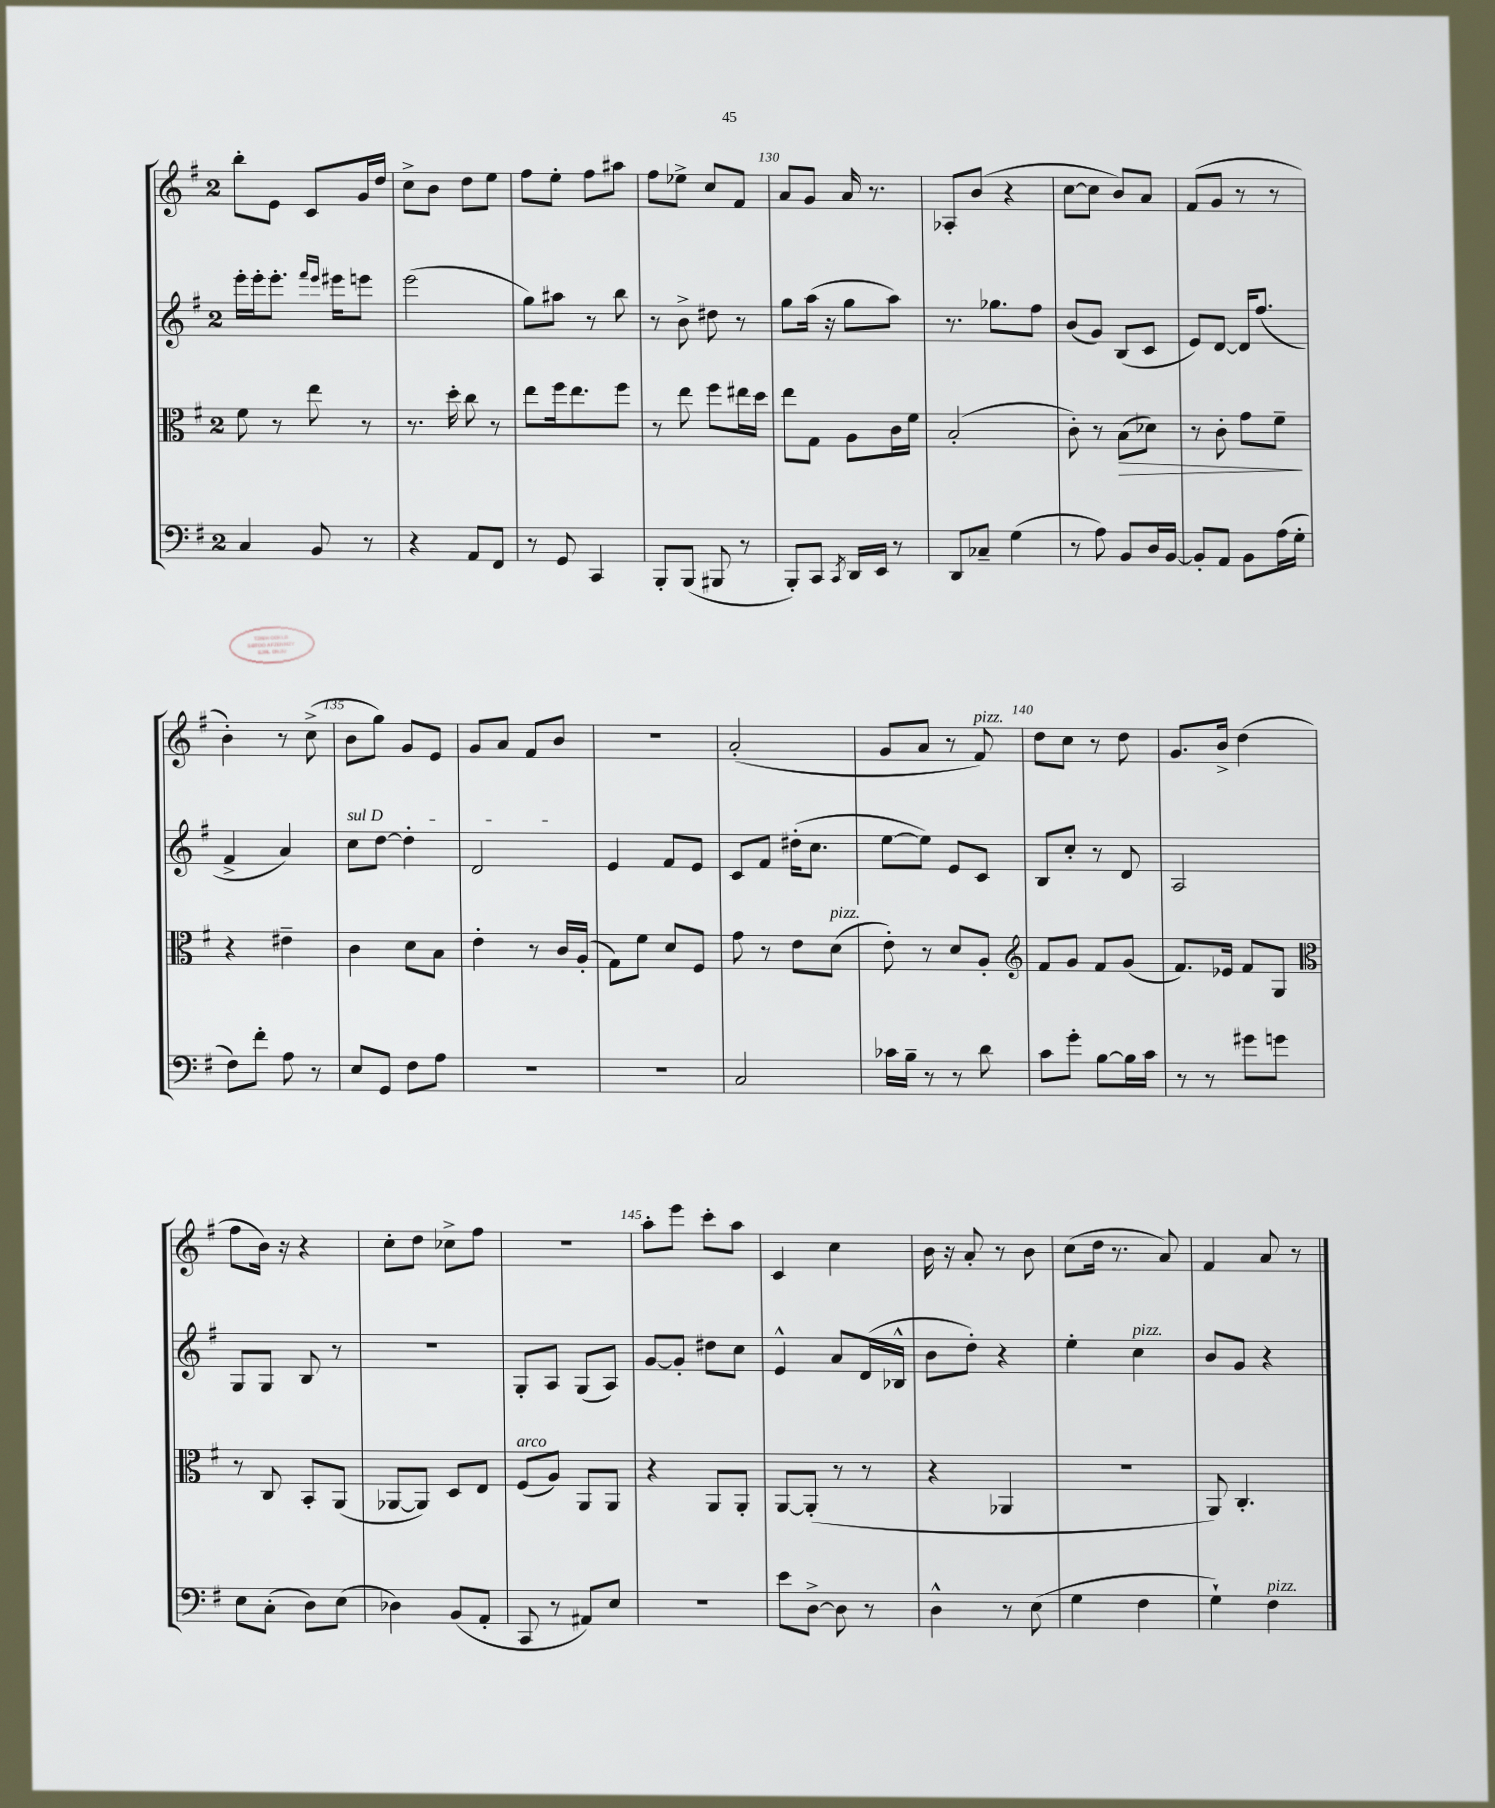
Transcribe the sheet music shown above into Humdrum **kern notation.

**kern	**kern	**kern	**kern
*staff4	*staff3	*staff2	*staff1
*clefF4	*clefC3	*clefG2	*clefG2
*k[f#]	*k[f#]	*k[f#]	*k[f#]
*M2/4	*M2/4	*M2/4	*M2/4
4C/	8f#\	16eee'\LL	8bb'\L
.	.	16eee'\J	.
.	8r	8.eee'\J	8e\J
8BB/	8ee\	.	8c/L
.	.	16qqfff#/LL	.
.	.	16qqeee/JJ	.
.	.	16eee#\LK	.
8r	8r	8eee\J	16g/L
.	.	.	16dd/JJ
=	=	=	=
4r	8.r	(2eee\	8cc^\L
.	.	.	8b\J
.	16dd'\	.	.
8AA/L	8cc\	.	8dd\L
8FF#/J	8r	.	8ee\J
=	=	=	=
8r	8ee\L	8gg\L)	8ff#\L
8GG/	16ff#\k	8aa#\J	8ee'\J
.	8.ee\	.	.
4CC/	.	8r	8ff#\L
.	8ff#\J	8bb\	8aa#\J
=	=	=	=
8BBB'/L	8r	8r	8ff#\L
(8BBB/J	8ee\	8b^\	8ee-^\J
8BBB#/	8ff#\L	8dd#\	8cc/L
8r	16ee#\L	8r	8f#/J
.	16dd\JJ	.	.
=	=	=	=
8BBB'/L)	8ee\L	8gg\L	8a/L
8CC/J	8G\J	(16aa\Jk	8g/J
.	.	16r	.
8qCC/	.	.	.
16DD/LL	8A\L	8gg\L	16a/
16EE/JJ	.	.	8.r
8r	16c\L	8aa\J)	.
.	16f#\JJ	.	.
=	=	=	=
8DD/L	(2B'/	8.r	8A-'/L
8C-~/J	.	.	(8b/J
.	.	8.gg-\L	.
(4G\	.	.	4r
.	.	8ff#\J	.
=	=	=	=
8r	8c'\)	(8b/L	[8cc\L
8A\)	8r	8g/J)	8cc\]J
8BB/L	(8B\L	(8B/L	8b/L)
16D/L	8d-\J)	8c/J	8a/J
[16BB/JJ	.	.	.
=	=	=	=
8BB'/]L	8r	8e/L)	(8f#/L
8AA/J	8c'\	[8d/J	8g/J
8BB\L	8g\L	16d/]LK	8r
.	.	(8.ff#/J	.
(16A\L	8f#~\J	.	8r
16G'\JJ	.	.	.
=	=	=	=
8F#\L)	4r	4f#^/	4b'\)
8f#'\J	.	.	.
8A\	4e#~\	4a/)	8r
8r	.	.	(8cc^\
=	=	=	=
8E/L	4c\	8cc\L	8b\L
8GG/J	.	[8dd\J	8gg\J)
8F#\L	8d\L	4dd'\]	8g/L
8A\J	8B\J	.	8e/J
=	=	=	=
2r	4e'\	2d/	8g/L
.	.	.	8a/J
.	8r	.	8f#/L
.	16c/LL	.	8b/J
.	(16A'/JJ	.	.
=	=	=	=
2r	8G\L)	4e/	2r
.	8f#\J	.	.
.	8d/L	8f#/L	.
.	8F#/J	8e/J	.
=	=	=	=
2C/	8g\	8c/L	(2a'/
.	8r	8f#/J	.
.	8e\L	(16dd#'\LK	.
.	.	8.cc\J	.
.	(8d\J	.	.
=	=	=	=
16c-\LL	8e'\)	[8ee\L	8g/L
16B~\JJ	.	.	.
8r	8r	8ee\]J)	8a/J
8r	8d/L	8e/L	8r
8d\	8A'/J	8c/J	8f#/)
=	=	=	=
*	*clefG2	*	*
8c\L	8f#/L	8B/L	8dd\L
8g'\J	8g/J	8cc'/J	8cc\J
[8B\L	8f#/L	8r	8r
16B\]L	(8g/J	8d/	8dd\
16c\JJ	.	.	.
=	=	=	=
8r	8.f#/L)	2A/	8.g/L
8r	.	.	.
.	16e-/Jk	.	16b^/Jk
8g#\L	8f#/L	.	(4dd\
8g\J	8G/J	.	.
=	=	=	=
*	*clefC3	*	*
8E\L	8r	8G/L	8ff#\L
(8C'\J	8C/	8G/J	16b\Jk)
.	.	.	16r
8D\L)	8BB'/L	8B/	4r
(8E\J	(8AA/J	8r	.
=	=	=	=
4D-\)	[8AA-/L	2r	8cc'\L
.	8AA-/]J)	.	8dd\J
(8BB/L	8D/L	.	8cc-^\L
8AA'/J	8E/J	.	8ff#\J
=	=	=	=
8CC/	(8F#/L	8G'/L	2r
8r	8A/J)	8A/J	.
8AA#/L)	8AA/L	(8G/L	.
8E/J	8AA/J	8A/J)	.
=	=	=	=
2r	4r	[8g/L	8aa'\L
.	.	8g'/]J	8eee\J
.	8AA/L	8dd#\L	8ccc'\L
.	8AA'/J	8cc\J	8aa\J
=	=	=	=
8e\L	[8AA/L	4e^^/	4c/
[8D^\J	(8AA'/]J	.	.
8D\]	8r	8a/L	4cc\
8r	8r	(16d/L	.
.	.	16B-^^/JJ	.
=	=	=	=
4D^^\	4r	8b\L	16b\
.	.	.	16r
.	.	8dd'\J)	8a'/
8r	4AA-/	4r	8r
(8E\	.	.	8b\
=	=	=	=
4G\	2r	4ee'\	(8cc\L
.	.	.	16dd\Jk
.	.	.	8.r
4F#\	.	4cc\	.
.	.	.	8a/)
=	=	=	=
4G`\)	8AA/)	8b/L	4f#/
.	4.C'/	8g/J	.
4F#\	.	4r	8a/
.	.	.	8r
==	==	==	==
*-	*-	*-	*-
